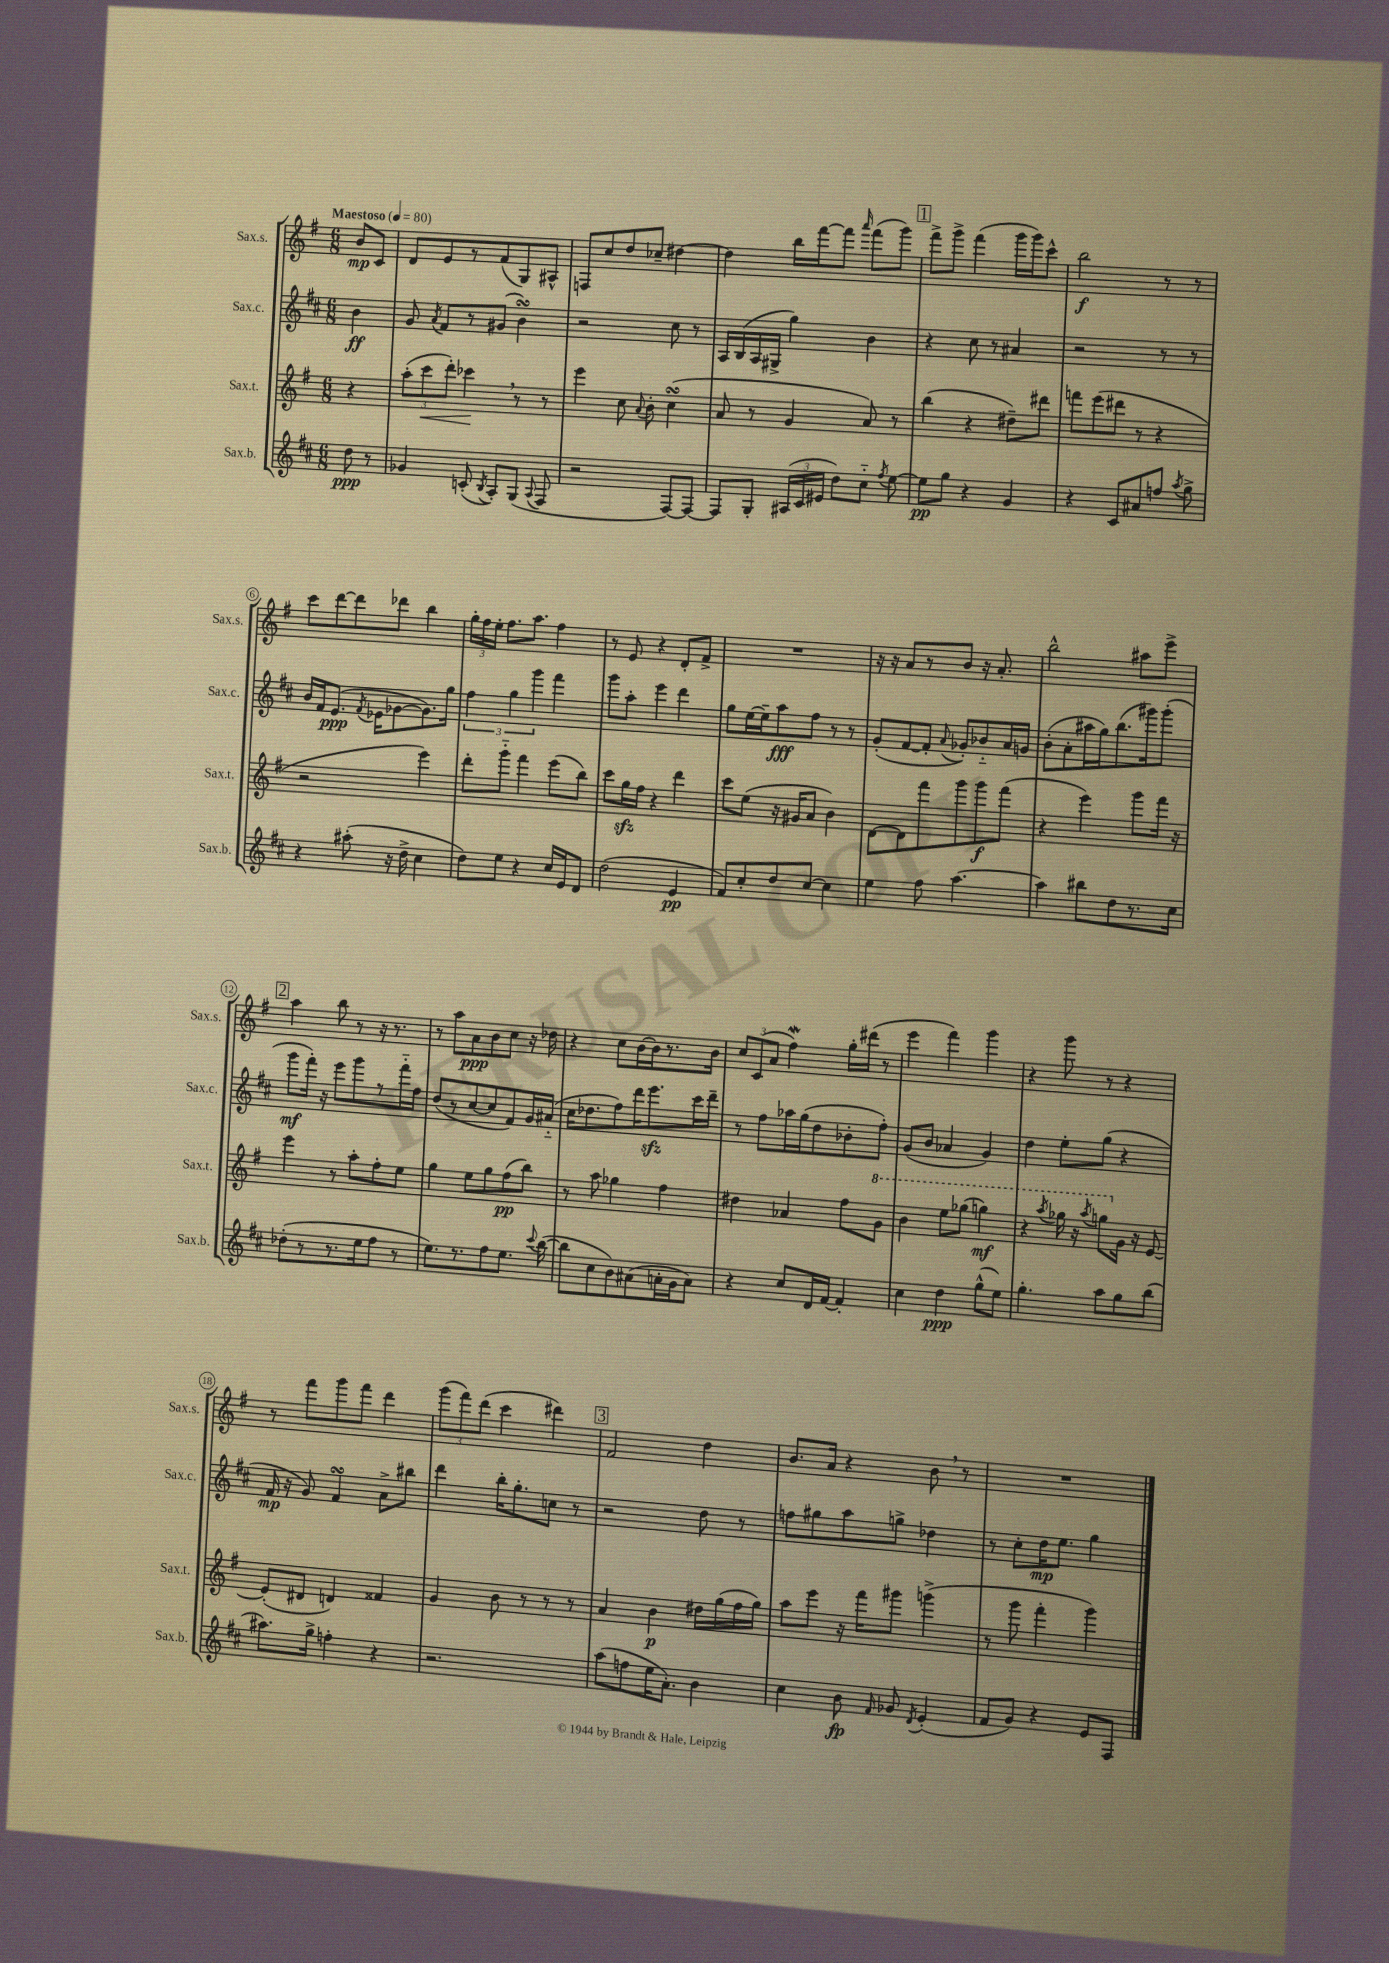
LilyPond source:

<<
\new StaffGroup <<
\new Staff = "s0" \with { instrumentName = "Sax.s." shortInstrumentName = "Sax.s." } {
    \clef treble \key g \major \numericTimeSignature \time 6/8 \partial 4 \tempo "Maestoso" 4 = 80
    \autoBeamOff b'8[\mp c'8] |
    d'8[ e'8 r8 fis'8( g8) ais8]-^ |
    f8[ c''8 d''8 ces''8]-- dis''4~ |
    dis''4 b''16[ fis'''16~ fis'''8] \grace { a'''16 } fis'''8[( g'''8]) |
    \mark \markup { \box "1" } fis'''8[-> g'''8]-> fis'''4( g'''16[ g'''16) c'''8]-^ |
    b''2\f r8 r8 |
    c'''8[ d'''8~ d'''8 des'''8] b''4 |
    \tuplet 3/2 { g''16[-. fis''16 e''16]-. } fis''8.[ a''8.] fis''4 |
    r8 e'8 r4 d'8[-. fis'8]-> |
    R2. |
    r16 r16 a'8[ r8 b'8] r16 a'8.-. |
    b''2-^ ais''8[ e'''8]-> |
    \mark \markup { \box "2" } a''4 b''8 r8 r16 r8. |
    r8 a''8[ a'8\ppp b'8 c''8] r16 des''16 |
    r4 c''8[ b'16~ b'16 r8. b'16] |
    \tuplet 3/2 { c''8[ c'8( a'8] } fis''4\mordent) g''16[-. dis'''16]( r8 |
    e'''4 fis'''4) g'''4 |
    r4 g'''8 r8 r4 |
    r8 fis'''8[ g'''8 fis'''8] d'''4 |
    \tuplet 3/2 { g'''8[( fis'''8) d'''8]( } c'''4 dis'''4) |
    \mark \markup { \box "3" } fis'2 d''4 |
    b'8.[ a'16] r4 b'8 \breathe r8 |
    R2. \bar "|." |
}
\new Staff = "s1" \with { instrumentName = "Sax.c." shortInstrumentName = "Sax.c." } {
    \clef treble \key d \major \numericTimeSignature \time 6/8 \partial 4
    \autoBeamOff b'4\ff |
    g'8 \acciaccatura { a'8 } fis'8[ r8 gis'8]( b'4\turn) |
    r2 cis''8 r8 |
    a16[ b16( a16 gis16]-> g''4) b'4 |
    \mark \markup { \box "1" } r4 cis''8 r8 ais'4 |
    r2 r8 r8 |
    b'16[ fis'16 e'8.]\ppp( \acciaccatura { fis'8 } ees'16[ ges'8~ ges'8.) g''16] |
    \tuplet 3/2 { fis''4 g''4 g'''4 } fis'''4 |
    g'''8[ a''8]-. e'''4 d'''4 |
    g''8[ e''16~ e''16-- a''8\fff fis''8] r8 r8 |
    g'8[-.( fis'8~ fis'8]-. \appoggiatura { a'8 } ges'8[-.) bes'8-_ a'16 g'16] |
    b'8[-.( a'8-. ais''16 g''16) b''8.( gis'''16) gis'''8]-.( |
    \mark \markup { \box "2" } g'''8[\mf fis'''16]-.) r16 e'''8[ g'''8 r8 fis'''16-_ fis''16] |
    d''8[( r8 cis''8~ cis''8 fis'8) g'16 ais'16]-_( |
    cis''16[ des''8. fis''8) d'''16 e'''8.\sfz cis'''16 d'''16]-- |
    r8 fis''8[ aes''16 g''16( d''8 bes'8-. fis''8]-.) |
    g'8[( b'8] aes'4 g'4) |
    d''4 e''8[-. g''8]( r4 |
    fis'16\mp r16 g'8) fis'4\turn a'8[-> bis''8] |
    d'''4 b''16[-. g''8.-. c''8] r8 |
    \mark \markup { \box "3" } r2 d''8 r8 |
    f''8[ gis''8 a''8 g''8]-> des''4 |
    r8 cis''8[-. d''16\mp e''8.] g''4 \bar "|." |
}
\new Staff = "s2" \with { instrumentName = "Sax.t." shortInstrumentName = "Sax.t." } {
    \clef treble \key g \major \numericTimeSignature \time 6/8 \partial 4
    \autoBeamOff r4 |
    \tuplet 3/2 { a''8[-.( c'''8\< d'''8]-.) } ces'''4\! \breathe r8 r8 |
    e'''4 c''8 \appoggiatura { a'8 } b'8-. c''4\turn( |
    a'8 r8 g'4 a'8) r8 |
    \mark \markup { \box "1" } b''4( r4 dis''8[--) dis'''8] |
    f'''8[ e'''8( dis'''8] r8 r4 |
    r2 e'''4) |
    d'''8[-. g'''8]-_ fis'''4 e'''8[( b''8]) |
    c'''8[ g''16\sfz fis''16] r4 d'''4 |
    c'''8[ e''8]( r16 gis'16[ a'8] b'4) |
    d'8[~ d'8 fis'''8 g'''8 g'''8\f fis'''8]( |
    r4 e'''4) g'''8[ fis'''16] r16 |
    \mark \markup { \box "2" } e'''4 r8 a''8[-. fis''8-. e''8] |
    g''4 e''8[ g''8 fis''8\pp( b''8]) |
    r8 a''8 ges''4 fis''4 |
    dis''4 aes'4 fis''8[ \ottava #1 g''8] |
    b''4 e'''8[ ges'''8]( g'''4\mf) |
    r4 \acciaccatura { a'''8 } ges'''16 r16 \acciaccatura { a'''8 } g'''8[ \ottava #0 g'16] r16 e'8~ |
    e'8[-.( dis'8] d'4) fisis'4 |
    g'4 b'8 r8 r8 r8 |
    \mark \markup { \box "3" } a'4 b'4\p dis''16[ g''16( fis''16 g''16]) |
    a''8[ e'''8] r16 fis'''16[ gis'''8] g'''4->( |
    r8 g'''8 fis'''4-. g'''4) \bar "|." |
}
\new Staff = "s3" \with { instrumentName = "Sax.b." shortInstrumentName = "Sax.b." } {
    \clef treble \key d \major \numericTimeSignature \time 6/8 \partial 4
    \autoBeamOff d''8\ppp r8 |
    ges'4 c'8-.( \acciaccatura { b8 } a8[-.) g8]( \appoggiatura { a8 } fis8 |
    r2 fis8[~) fis8]~ |
    fis8[ g8]-. \tuplet 3/2 { ais16[( cis'16 eis'16] } d''8[) cis''8]-_ \acciaccatura { fis''8 } e''8~ |
    \mark \markup { \box "1" } e''8[\pp g''8] r4 g'4 |
    r4 cis'8[ ais'8 f''8] \acciaccatura { a''8 } g''8-> |
    r4 ais''8-.( r16 d''16-> cis''4 |
    d''8[) e''8] r4 cis''16[ e'16 d'8] |
    d''2( e'4\pp |
    fis'8[) cis''8-. d''8 cis''8]~ cis''4 |
    e''4 fis''8 a''4.~ |
    a''4 bis''8[ d''8 r8. cis''16] |
    \mark \markup { \box "2" } des''8[-.( r8 r8. e''16 fis''8] r8 |
    e''8.[) r8. fis''8 e''8.] \appoggiatura { cis'''8 } b''16~( |
    b''8[ cis''8 b'8) ais'8( a'16-. g'16 a'8]) |
    r4 cis''8[ d'16 fis'16]~ fis'4-. |
    cis''4 d''4\ppp g''8[-^( e''8]) |
    g''4.-. a''8[ g''8 b''8]( |
    ais''8.[) g''16]-> f''4-. r4 |
    r2. |
    \mark \markup { \box "3" } a''8[( f''8 e''16 a'8.]-.) b'4 |
    cis''4 b'8\fp \grace { fis'16 } ges'8 \acciaccatura { d'8 } e'4-.( |
    fis'8[ g'8]) r4 e'8[ fis8] \bar "|." |
}
>>
>>
\layout { \context { \Score \override BarNumber.stencil = #(make-stencil-circler 0.1 0.3 ly:text-interface::print) } }
